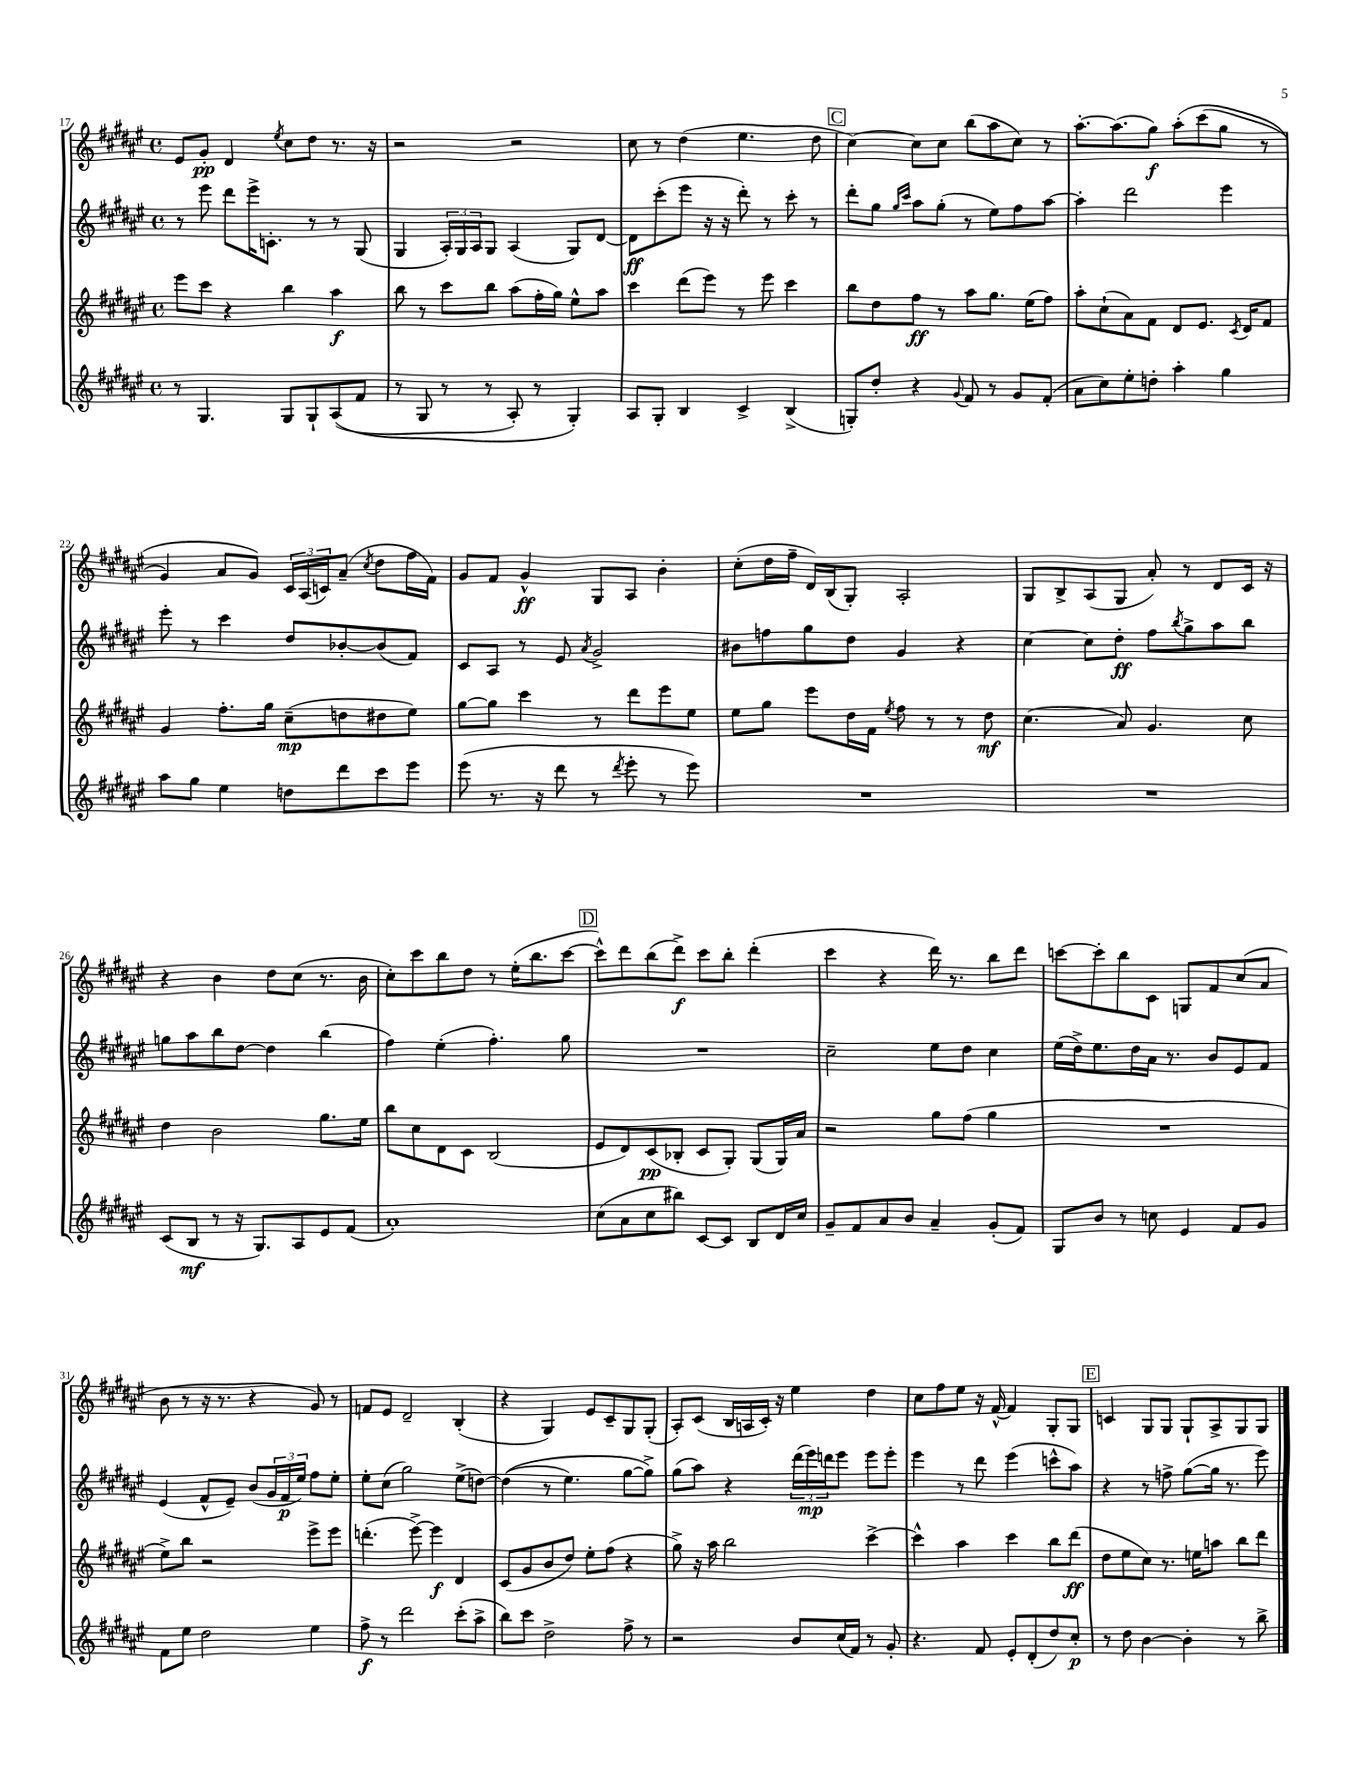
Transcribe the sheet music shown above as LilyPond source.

<<
\new StaffGroup <<
\new Staff = "s0" {
    \clef treble \key fis \major \defaultTimeSignature \time 4/4
    eis'8 gis'8-.\pp dis'4 \acciaccatura { eis''8 } cis''8 dis''8 r8. r16 |
    r2 r2 |
    cis''8 r8 dis''4( eis''4. dis''8 |
    \mark \markup { \box "C" } cis''4~) cis''8 cis''8 b''8( ais''8 cis''8) r8 |
    ais''8.~-. ais''8.( gis''8\f) ais''8-.\( cis'''8( gis''8 r8 |
    gis'4) ais'8 gis'8\) \tuplet 3/2 { cis'16 ais16( c'16) } ais'8--( \acciaccatura { cis''8 } dis''8 fis''16 fis'16) |
    gis'8 fis'8 gis'4-^\ff gis8 ais8 b'4-. |
    cis''8-.( dis''16 fis''16-- dis'16) b16( gis8-.) ais2-. |
    gis8 b8-> ais8( gis8 ais'8-.) r8 dis'8 cis'16 r16 |
    r4 b'4 dis''8 cis''8( r8. b'16 |
    cis''8-.) cis'''8 b''8 dis''8 r8 eis''16-.( b''8. cis'''8~ |
    \mark \markup { \box "D" } cis'''8-^) dis'''8 b''8( dis'''8->\f) cis'''8 b''8-. dis'''4-.( |
    cis'''4 r4 dis'''16) r8. b''8 dis'''8 |
    c'''8~ c'''8-. b''8 cis'8 g8 fis'8 cis''8( ais'8 |
    b'8 r8 r16 r8. r4 gis'8) r8 |
    f'8 eis'8 dis'2-- b4-.( |
    r4 gis4) eis'8 cis'8-- gis8 gis8-.( |
    ais8-.) cis'8( b16 a16 cis'16-.) r16 eis''4 dis''4 |
    cis''8 fis''8 eis''8 r16 fis'16~-^ fis'4 gis8-. gis8 |
    \mark \markup { \box "E" } c'4 gis8 gis8 gis8-! ais8-> gis8 gis8 \bar "|." |
}
\new Staff = "s1" {
    \clef treble \key fis \major \defaultTimeSignature \time 4/4
    r8 eis'''8 dis'''8 eis'''16-> c'8.-. r8 r8 gis8( |
    gis4 \tuplet 3/2 { ais16-.) gis16 ais16 } gis8 ais4( gis8) dis'8~ |
    dis'8\ff cis'''8-.( eis'''8 r16 r16 dis'''8-.) r8 cis'''8-. r8 |
    \mark \markup { \box "C" } dis'''8-. gis''8 \grace { gis''16 cis'''16 } ais''8 gis''8-.( r8 eis''8) fis''8 ais''8~ |
    ais''4-. dis'''2 eis'''4 |
    eis'''8-. r8 cis'''4 dis''8 bes'8~-. bes'8( fis'8) |
    cis'8 ais8 r8 eis'8 \acciaccatura { ais'8 } gis'2-> |
    bis'8 f''8 gis''8 dis''8 gis'4 r4 |
    cis''4~ cis''8 dis''8-.\ff fis''8 \acciaccatura { b''8 } gis''8-> ais''8 b''8 |
    g''8 ais''8 b''8 dis''8~ dis''4 b''4( |
    fis''4) eis''4-.( fis''4.-.) gis''8 |
    \mark \markup { \box "D" } R1 |
    cis''2-- eis''8 dis''8 cis''4 |
    eis''16( dis''16->) eis''8. dis''16 ais'16 r8. b'8 eis'8 fis'8 |
    eis'4( fis'8-^ eis'8--) b'8( \tuplet 3/2 { gis'16 fis'16\p eis''16) } fis''8 eis''8-. |
    eis''8-. cis''8( gis''2) eis''8->( d''8~) |
    d''4(\( r8 eis''4.) gis''8~ gis''8->\) |
    gis''8( ais''8) r4 \tuplet 3/2 { dis'''16( eis'''16\mp) d'''16 } eis'''8 eis'''8 eis'''8-. |
    eis'''4 r8 dis'''8 eis'''4( c'''8-^ ais''8) |
    \mark \markup { \box "E" } r4 r8 f''8-> gis''8~( gis''16 r8. eis'''8) \bar "|." |
}
\new Staff = "s2" {
    \clef treble \key fis \major \defaultTimeSignature \time 4/4
    eis'''8 cis'''8 r4 b''4 ais''4\f |
    b''8 r8 cis'''8 b''8 ais''8( fis''16-. gis''16) eis''8-^ ais''8 |
    cis'''4 dis'''8( eis'''8) r8 eis'''8 cis'''4 |
    \mark \markup { \box "C" } b''8 dis''8 fis''8\ff r8 ais''8 gis''8. eis''16( fis''8) |
    ais''8-. cis''8-!( ais'8) fis'8 dis'8 eis'8. \acciaccatura { cis'8 } dis'16 fis'8 |
    gis'4 fis''8.-. gis''16 cis''8--\mp( d''8 dis''8 eis''8) |
    gis''8~ gis''8 cis'''4 r8 dis'''8 eis'''8 eis''8 |
    eis''8 gis''8 eis'''8 dis''16 fis'16 \acciaccatura { eis''8 } fis''8 r8 r8 dis''8\mf |
    cis''4.( ais'8) gis'4. cis''8 |
    dis''4 b'2 gis''8. eis''16 |
    b''8 cis''8 dis'8 cis'8 b2( |
    \mark \markup { \box "D" } eis'8 dis'8) cis'8\pp( bes8-. cis'8 gis8-.) gis8( gis16) ais'16 |
    r2 gis''8 fis''8( gis''4 |
    R1 |
    eis''8->) b''8 r2 eis'''8-> eis'''8 |
    d'''4.-.( eis'''8~->) eis'''4\f dis'4 |
    cis'8( gis'8 b'8 dis''8) eis''8-. fis''8( r4 |
    gis''8->) r16 ais''16 b''2 cis'''4~-> |
    cis'''4-^ ais''4 cis'''4 b''8 dis'''8\ff( |
    \mark \markup { \box "E" } dis''8 eis''8 cis''8) r8. e''16 a''8 b''8 dis'''8 \bar "|." |
}
\new Staff = "s3" {
    \clef treble \key fis \major \defaultTimeSignature \time 4/4
    r8 gis4. gis8 gis8-! ais8(\( fis'8 |
    r8 gis8 r8 r8 ais8-.) r8 gis4-.\) |
    ais8 gis8-. b4 cis'4-> b4->( |
    \mark \markup { \box "C" } g8-.) dis''8-. r4 \appoggiatura { gis'8 } fis'8 r8 gis'8 fis'8-.( |
    ais'8 cis''8) eis''8-. d''8-. ais''4-. gis''4 |
    ais''8 gis''8 eis''4 d''8 dis'''8 cis'''8 eis'''8 |
    eis'''8( r8. r16 dis'''8 r8 \acciaccatura { dis'''8 } eis'''8-. r8 eis'''8) |
    R1 |
    R1 |
    cis'8( b8\mf r8 r16 gis8.) ais8 eis'8 fis'8( |
    ais'1-.) |
    \mark \markup { \box "D" } cis''8( ais'8 cis''8 bis''8) cis'8~ cis'8 b8 dis'16 cis''16 |
    gis'8-- fis'8 ais'8 b'8 ais'4-- gis'8-.( fis'8) |
    gis8 b'8 r8 c''8 eis'4 fis'8 gis'8 |
    fis'8 eis''8 dis''2 eis''4 |
    fis''8->\f r8 dis'''2 cis'''8-.( ais''8-> |
    b''8) cis'''8 dis''2-> fis''8-> r8 |
    r2 b'8 cis''16( fis'16) r8 gis'8-. |
    r4. fis'8 eis'8-. dis'8-.( dis''8) cis''8-.\p |
    \mark \markup { \box "E" } r8 dis''8 b'4~ b'4-. r8 b''8-> \bar "|." |
}
>>
>>
\layout { \context { \Score currentBarNumber = #17 } }
